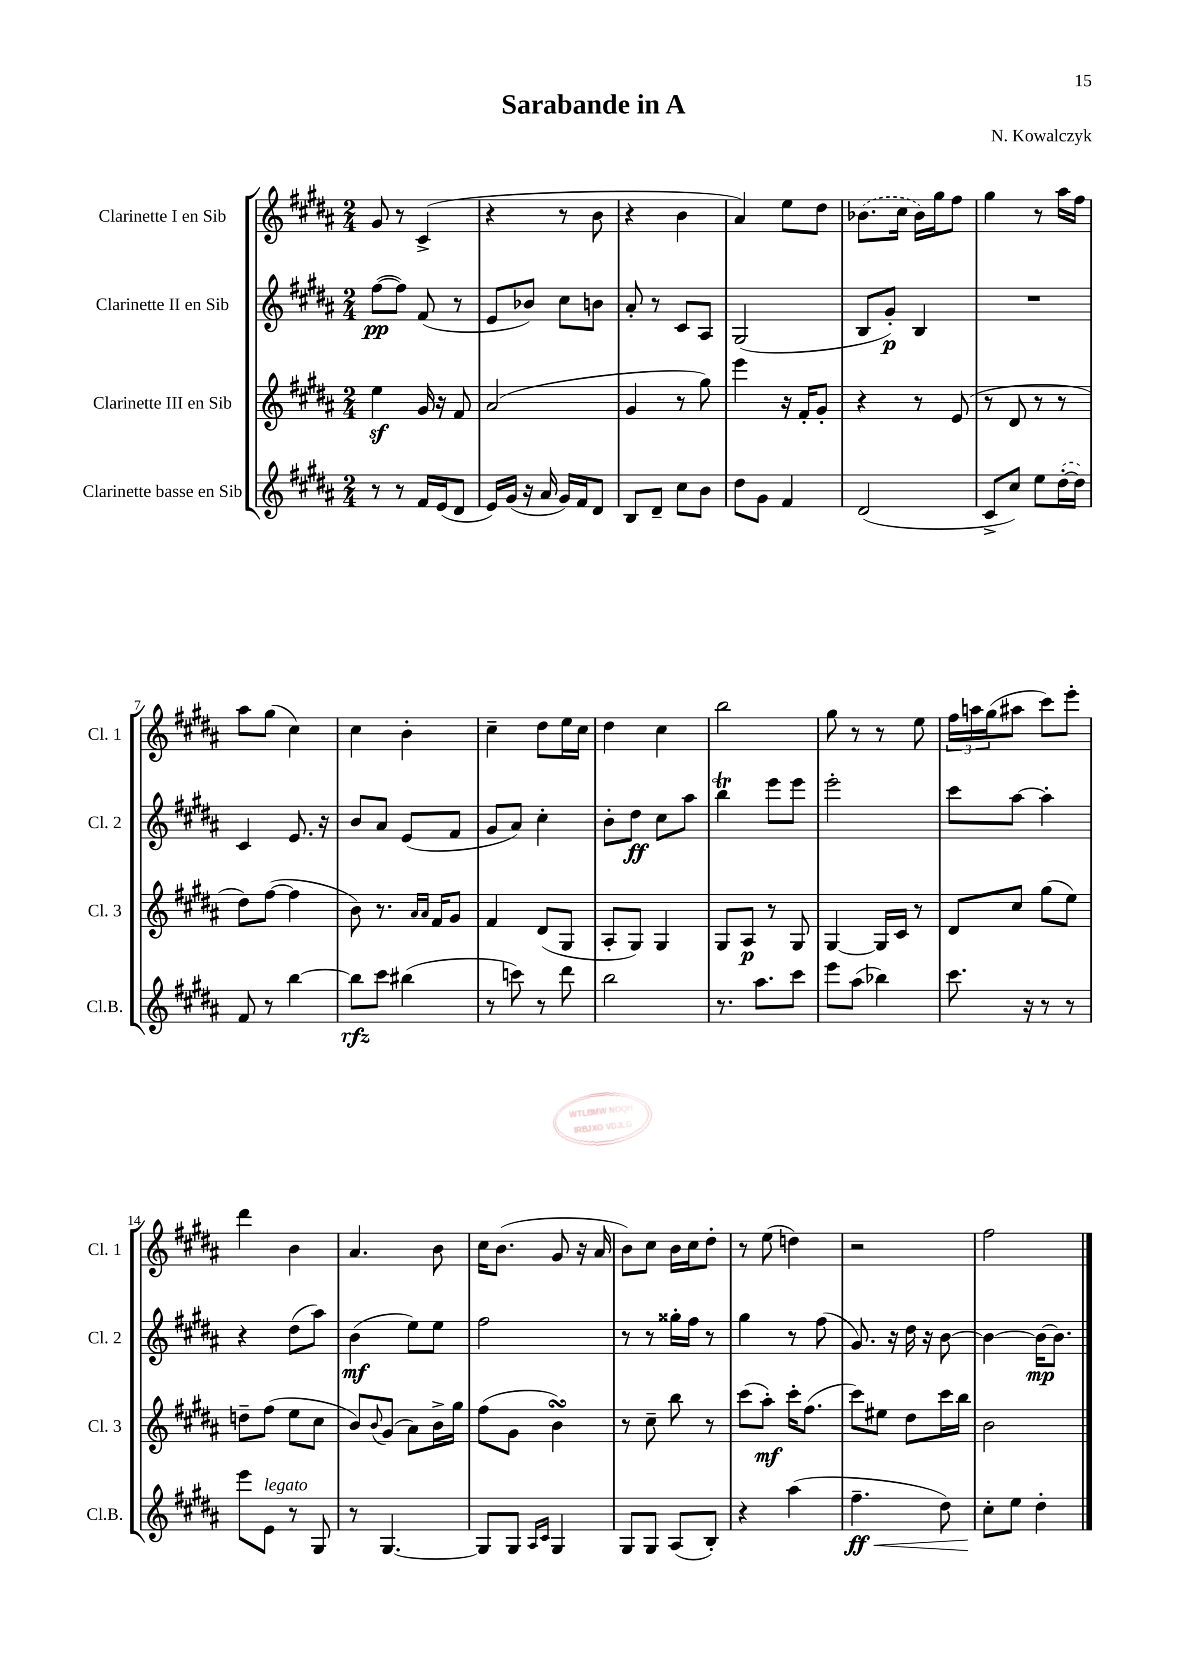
\header { title = "Sarabande in A" composer = "N. Kowalczyk" }
<<
\new StaffGroup <<
\new Staff = "s0" \with { instrumentName = "Clarinette I en Sib" shortInstrumentName = "Cl. 1" } {
    \clef treble \key b \major \numericTimeSignature \time 2/4
    gis'8 r8 cis'4->( |
    r4 r8 b'8 |
    r4 b'4 |
    ais'4) e''8 dis''8 |
    \once \slurDashed bes'8.( cis''16 bes'16) gis''16 fis''8 |
    gis''4 r8 ais''16 fis''16 |
    ais''8 gis''8( cis''4) |
    cis''4 b'4-. |
    cis''4-- dis''8 e''16 cis''16 |
    dis''4 cis''4 |
    b''2 |
    gis''8 r8 r8 e''8 |
    \tuplet 3/2 { fis''16 a''16 gis''16( } ais''8 cis'''8) e'''8-. |
    dis'''4 b'4 |
    ais'4. b'8 |
    cis''16 b'8.( gis'8 r16 ais'16 |
    b'8) cis''8 b'16 cis''16 dis''8-. |
    r8 e''8( d''4) |
    r2 |
    fis''2 \bar "|." |
}
\new Staff = "s1" \with { instrumentName = "Clarinette II en Sib" shortInstrumentName = "Cl. 2" } {
    \clef treble \key b \major \numericTimeSignature \time 2/4
    fis''8~\pp( fis''8) fis'8( r8 |
    e'8 bes'8) cis''8 b'8 |
    ais'8-. r8 cis'8 ais8 |
    gis2( |
    b8 gis'8-.\p) b4 |
    R2 |
    cis'4 e'8. r16 |
    b'8 ais'8 e'8( fis'8 |
    gis'8 ais'8) cis''4-. |
    b'8-. dis''8\ff cis''8 ais''8 |
    b''4\trill e'''8 e'''8 |
    e'''2-. |
    cis'''8 ais''8~ ais''4-. |
    r4 dis''8( ais''8) |
    b'4\mf( e''8) e''8 |
    fis''2 |
    r8 r8 gisis''16-. fis''16 r8 |
    gis''4 r8 fis''8( |
    gis'8.) r16 dis''16 r16 b'8~ |
    b'4~ b'16~\mp b'8. \bar "|." |
}
\new Staff = "s2" \with { instrumentName = "Clarinette III en Sib" shortInstrumentName = "Cl. 3" } {
    \clef treble \key b \major \numericTimeSignature \time 2/4
    e''4\sf gis'16 r16 fis'8 |
    ais'2( |
    gis'4 r8 gis''8) |
    e'''4 r16 fis'16-. gis'8-. |
    r4 r8 e'8( |
    r8 dis'8 r8 r8 |
    dis''8) fis''8~( fis''4 |
    b'8) r8. \grace { ais'16 ais'16 } fis'16 gis'8 |
    fis'4 dis'8( gis8 |
    ais8-. gis8) gis4 |
    gis8 ais8\p r8 gis8 |
    gis4~ gis16 cis'16 r8 |
    dis'8 cis''8 gis''8( e''8) |
    d''8-- fis''8( e''8 cis''8 |
    b'8) \appoggiatura { b'8 } gis'8( ais'8) b'16-> gis''16 |
    fis''8( gis'8 b'4\turn) |
    r8 cis''8-- b''8 r8 |
    cis'''8( ais''8-.\mf) cis'''16-. fis''8.( |
    cis'''8) eis''8 dis''8 cis'''16 b''16 |
    b'2 \bar "|." |
}
\new Staff = "s3" \with { instrumentName = "Clarinette basse en Sib" shortInstrumentName = "Cl.B." } {
    \clef treble \key b \major \numericTimeSignature \time 2/4
    r8 r8 fis'16 e'16( dis'8 |
    e'16) gis'16( r16 ais'16 gis'16) fis'16 dis'8 |
    b8 dis'8-- cis''8 b'8 |
    dis''8 gis'8 fis'4 |
    dis'2( |
    cis'8-> cis''8) e''8 \once \slurDashed dis''16~-.( dis''16) |
    fis'8 r8 b''4~ |
    b''8\rfz cis'''8 bis''4( |
    r8 c'''8) r8 dis'''8 |
    b''2 |
    r8. ais''8. cis'''8 |
    e'''8 ais''8( bes''4) |
    cis'''8. r16 r8 r8 |
    e'''8 e'8^\markup { \italic "legato" } r8 gis8 |
    r8 gis4.~ |
    gis8 gis8 \grace { ais16 cis'16 } gis4 |
    gis8 gis8 ais8( b8-.) |
    r4 ais''4( |
    fis''4.--\ff\< dis''8) |
    cis''8-.\! e''8 dis''4-. \bar "|." |
}
>>
>>
